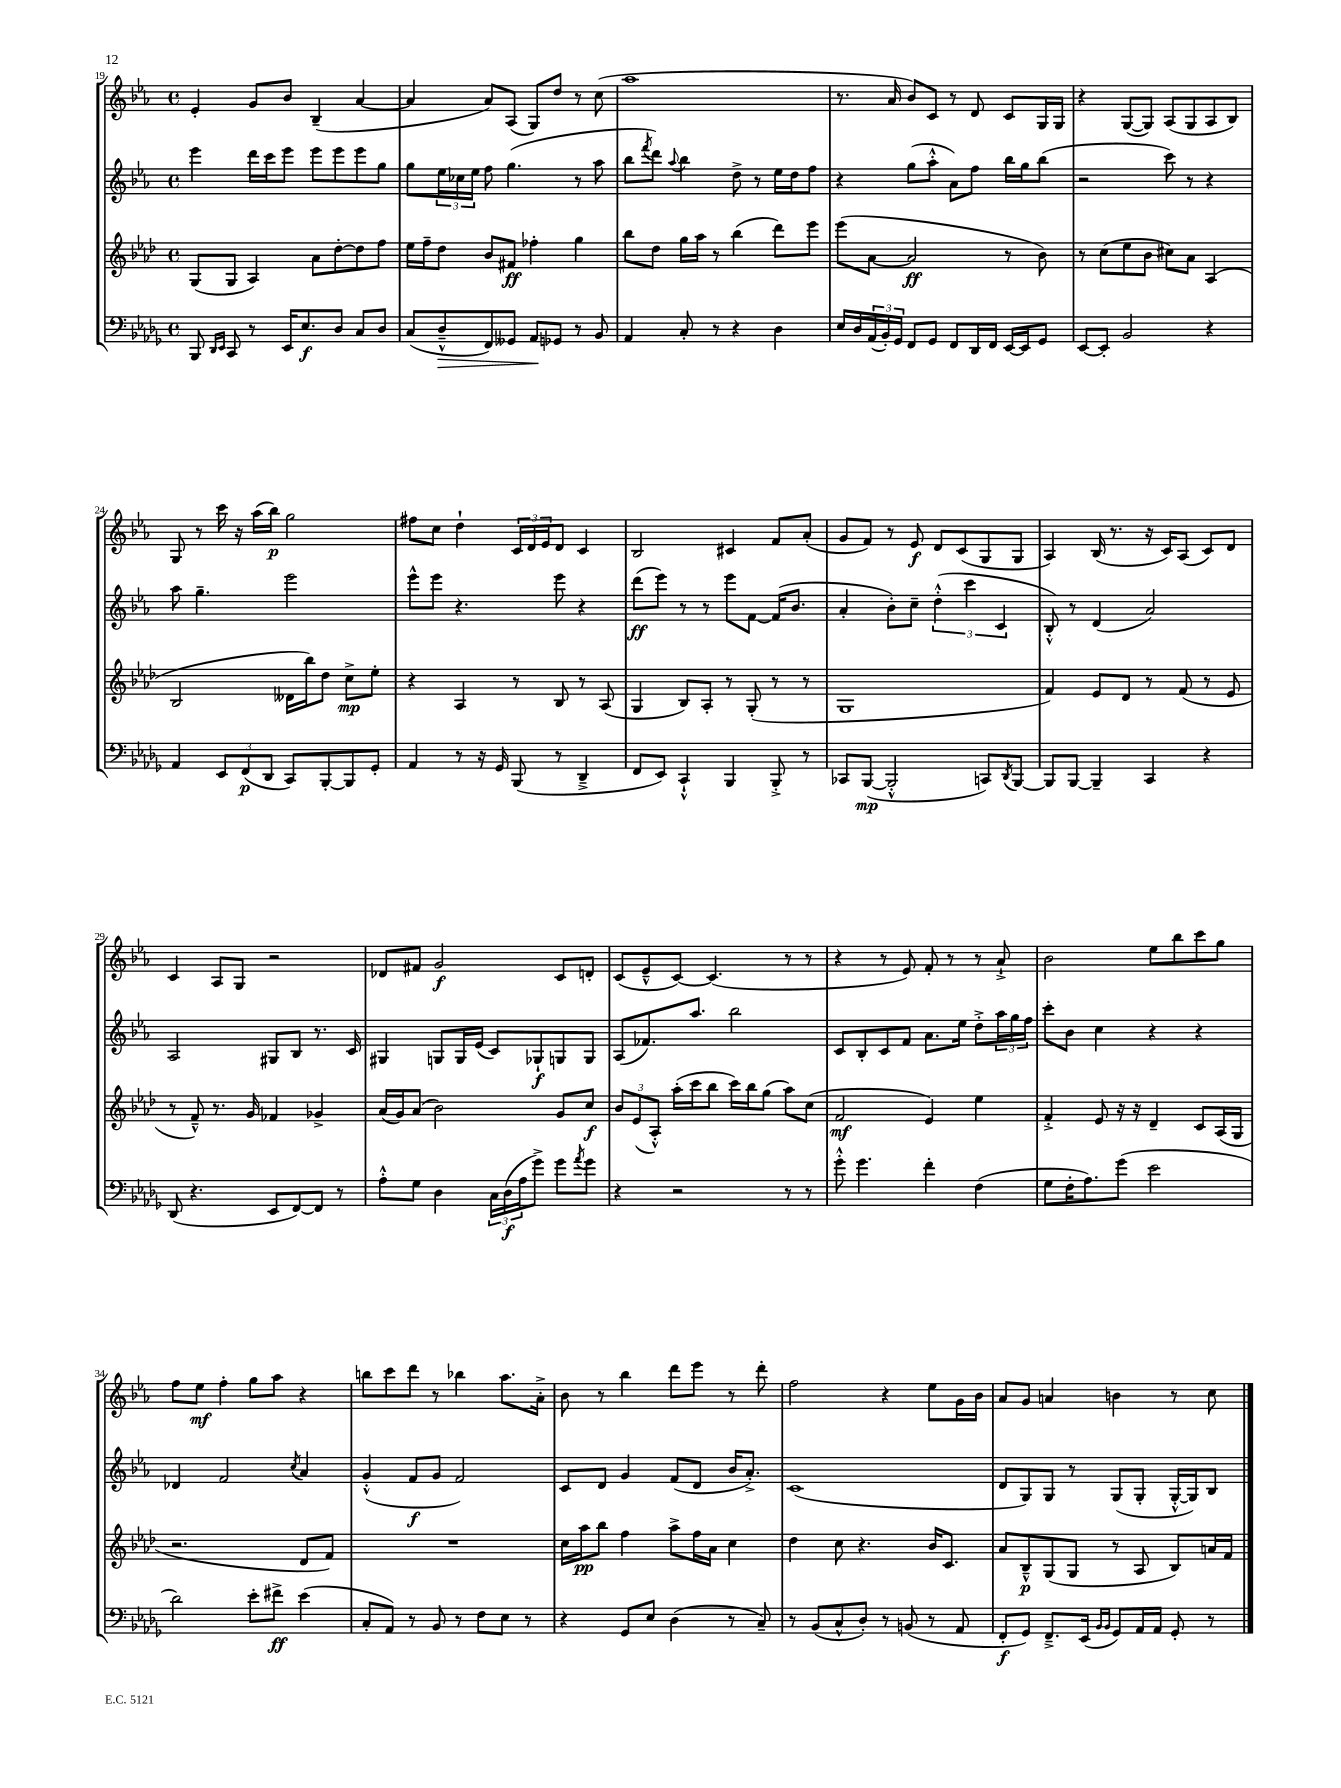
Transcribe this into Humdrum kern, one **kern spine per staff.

**kern	**kern	**kern	**kern
*staff4	*staff3	*staff2	*staff1
*clefF4	*clefG2	*clefG2	*clefG2
*k[b-e-a-d-g-]	*k[b-e-a-d-]	*k[b-e-a-]	*k[b-e-a-]
*M4/4	*M4/4	*M4/4	*M4/4
*met(c)	*met(c)	*met(c)	*met(c)
8BBB-/	(8G/L	4eee-\	4e-'/
16qqDD-/LL	.	.	.
16qqEE-/JJ	.	.	.
8CC/	8G/J	.	.
8r	4A-/)	16ddd\LL	8g/L
.	.	16ccc\J	.
16EE-/LK	.	8eee-\J	8b-/J
8.E-/	.	.	.
.	8a-\L	8eee-\L	(4B-~/
8D-/J	[8dd-'\	8eee-\	.
8C/L	8dd-\]	8eee-\	[4a-/
8D-/J	8ff\J	8gg\J	.
=	=	=	=
(8C/L	16ee-\LL	8gg\L	4a-/]
.	16ff~\J	.	.
8D-~^^/	8dd-\J	24ee-\L	.
.	.	24cc-\	.
.	.	24ee-\JJ	.
8FF/)	8b-/L	8ff\	8a-/L)
8GG--/J	8f#/J	(4.gg\	(8A-/J
8AA-/L	4ff-'\	.	8G/L)
8GG-/J	.	.	8dd/J
8r	4gg\	8r	8r
8BB-/	.	8aa-\	(8cc\
=	=	=	=
4AA-/	8bb-\L	8bb-\L	1aa-
.	.	8qfff/	.
.	8dd-\J	8ddd\J)	.
.	.	8qqaa-/	.
8C'/	16gg\LL	4bb-\	.
.	16aa-\JJ	.	.
8r	8r	.	.
4r	(4bb-\	8dd^\	.
.	.	8r	.
4D-\	8ddd-\L)	16ee-\LL	.
.	.	16dd\J	.
.	8eee-\J	8ff\J	.
=	=	=	=
16E-/LL	(8eee-\L	4r	8.r
16D-/	.	.	.
(24AA-/	[8a-\J	.	.
24BB-'/)	.	.	.
.	.	.	16a-/
24GG-/JJ	.	.	.
8FF/L	2a-/]	(8gg\L	8b-/L)
8GG-/J	.	8aa-'^^\J	8c/J
8FF/L	.	8a-\L)	8r
16DD-/L	.	8ff\J	8d/
16FF/JJ	.	.	.
[16EE-/LL	8r	16bb-\LL	8c/L
16EE-/]J	.	16gg\J	.
8GG-/J	8b-\)	(8bb-\J	16G/L
.	.	.	16G/JJ
=	=	=	=
[8EE-/L	8r	2r	4r
8EE-'/]J	(8cc\L	.	.
2BB-/	8ee-\	.	([8G/L
.	8b-\J	.	8G/]J)
.	8cc#\L)	8ccc\)	(8A-/L
.	8a-\J	8r	8G/
4r	(4A-/	4r	8A-/
.	.	.	8B-/J)
=	=	=	=
4AA-/	2B-/	8aa-\	8G/
.	.	4.gg~\	8r
12EE-/L	.	.	16ccc\
.	.	.	16r
(12FF/	.	.	.
.	.	.	(16aa-\LL
12DD-/J	.	.	.
.	.	.	16bb-\JJ)
8CC/L)	16d--\LL	2eee-\	2gg\
.	16bb-\J)	.	.
[8BBB-'/	8dd-\J	.	.
8BBB-/]	8cc^\L	.	.
8GG-'/J	8ee-'\J	.	.
=	=	=	=
4AA-/	4r	8eee-^^\L	8ff#\L
.	.	8eee-\J	8cc\J
8r	4A-/	4.r	4dd`\
16r	.	.	.
16GG-/	.	.	.
(8BBB-/	8r	.	24c/LL
.	.	.	24d/
.	.	.	24e-/J
8r	8B-/	8eee-\	8d/J
4DD-~^/	8r	4r	4c/
.	(8A-/	.	.
=	=	=	=
8FF/L	4G/	(8ddd\L	2B-/
8EE-/J)	.	8eee-\J)	.
4CC`^^/	8B-/L)	8r	.
.	8A-'/J	8r	.
4BBB-/	8r	8eee-\L	4c#/
.	(8G'/	[8f\J	.
8BBB-'^/	8r	(16f/]LK	8f/L
.	.	8.b-/J	.
8r	8r	.	(8a-'/J
=	=	=	=
8CC-/L	1G	4a-'/	8g/L
([8BBB-/J	.	.	8f/J)
2BBB-'^^/]	.	8b-'\L)	8r
.	.	8cc~\J	8e-/
.	.	(6dd'^^\	8d/L
.	.	.	(8c/
.	.	6ccc\	.
8CC/L)	.	.	8G/
.	.	6c/	.
8qDD-/	.	.	.
[8BBB-/J	.	.	8G/J
=	=	=	=
8BBB-/]L	4f/)	8B-'^^/)	4A-/)
[8BBB-/J	.	8r	.
4BBB-~/]	8e-/L	(4d/	(16B-/
.	.	.	8.r
.	8d-/J	.	.
4CC/	8r	2a-/)	16r
.	.	.	16c/LK)
.	(8f/	.	(8A-/J
4r	8r	.	8c/L)
.	8e-/	.	8d/J
=	=	=	=
(8DD-/	8r	2A-/	4c/
4.r	8f~^^/)	.	.
.	8.r	.	8A-/L
.	.	.	8G/J
.	16g/	.	.
8EE-/L	4f-/	8G#/L	2r
[8FF/)	.	8B-/J	.
8FF/]J	4g-^/	8.r	.
8r	.	.	.
.	.	16c/	.
=	=	=	=
8A-'^^\L	(16a-/LL	4G#/	8d-/L
.	16g/J)	.	.
8G-\J	(8a-/J	.	8f#/J
4D-\	2b-\)	8G/L	2g/
.	.	16G/L	.
.	.	(16e-/JJ	.
24C\LL	.	8c/L)	.
(24D-\	.	.	.
24A-\J	.	.	.
8g-^\J)	.	8G-`/	.
8g-\L	8g/L	8G/	8c/L
8qa-/	.	.	.
8g-\J	8cc/J	8G/J	8d'/J
=	=	=	=
4r	12b-/L	(8A-/L	(8c/L
.	(12e-/	.	.
.	.	8.f-/)	8e-~^^/
.	12A-'^^/J)	.	.
2r	(16aa-'\LL	.	[8c/J)
.	16ccc\J	8.aa-/J	.
.	8bb-\J	.	(4.c/]
.	16ccc\LL)	2bb-\	.
.	16bb-\J	.	.
.	(8gg\J	.	.
8r	8aa-\L)	.	8r
8r	(8cc\J	.	8r
=	=	=	=
8g-'^^\	2f/	8c/L	4r
4.g-\	.	8B-'/	.
.	.	8c/	8r
.	.	8f/J	8e-/)
4f'\	4e-/)	8.a-\L	8f'/
.	.	.	8r
.	.	16ee-\Jk	.
(4F\	4ee-\	8dd'^\L	8r
.	.	24aa-\L	8a-`^/
.	.	24gg\	.
.	.	24ff\JJ	.
=	=	=	=
8G-\L	4f'^/	8ccc'\L	2b-\
16F'\K	.	8b-\J	.
8.A-\)	.	.	.
.	8e-/	4cc\	.
(8g-\J	16r	.	.
.	16r	.	.
2e-\	4d-~/	4r	8ee-\L
.	.	.	8bb-\
.	8c/L	4r	8ccc\
.	(16A-/L	.	8gg\J
.	16G/JJ	.	.
=	=	=	=
2d-\)	2.r	4d-/	8ff\L
.	.	.	8ee-\J
.	.	2f/	4ff'\
8e-'\L	.	.	8gg\L
8f#^\J	.	.	8aa-\J
.	.	8qcc/	.
(4e-\	8d-/L	4a-/	4r
.	8f/J)	.	.
=	=	=	=
8C'/L	1r	(4g'^^/	8bb\L
8AA-/J)	.	.	8ccc\
8r	.	8f/L	8ddd\J
8BB-/	.	8g/J	8r
8r	.	2f/)	4bb-\
8F\L	.	.	.
8E-\J	.	.	8.aa-\L
8r	.	.	.
.	.	.	16a-'^\Jk
=	=	=	=
4r	16cc\LL	8c/L	8b-\
.	16aa-\J	.	.
.	8bb-\J	8d/J	8r
8GG-/L	4ff\	4g/	4bb-\
8E-/J	.	.	.
(4D-\	8aa-^\L	(8f/L	8ddd\L
.	16ff\L	8d/J	8eee-\J
.	16a-\JJ	.	.
8r	4cc\	16b-/LK	8r
.	.	8.a-'^/J)	.
8C~/)	.	.	8ddd'\
=	=	=	=
8r	4dd-\	(1c	2ff\
(8BB-/L	.	.	.
8C^^/	8cc\	.	.
8D-'/J)	4.r	.	.
8r	.	.	4r
(8BB/	.	.	.
8r	16b-/LK	.	8ee-\L
.	8.c/J	.	.
8AA-/	.	.	16g\L
.	.	.	16b-\JJ
=	=	=	=
8FF'/L	8a-/L	8d/L	8a-/L
8GG-/J)	8B-~^^/	8G/)	8g/J
8.FF~^/L	(8G/	8G/J	4a/
.	8G/J	8r	.
(16EE-/Jk	.	.	.
16qqBB-/LL	.	.	.
16qqBB-/JJ	.	.	.
8GG-/L)	8r	(8G/L	4b\
16AA-/L	8A-/	8G'/J	.
16AA-/JJ	.	.	.
8GG-'/	8B-/L)	[16G'^^/LL	8r
.	.	16G/]J)	.
8r	16a/L	8B-/J	8cc\
.	16f/JJ	.	.
==	==	==	==
*-	*-	*-	*-
